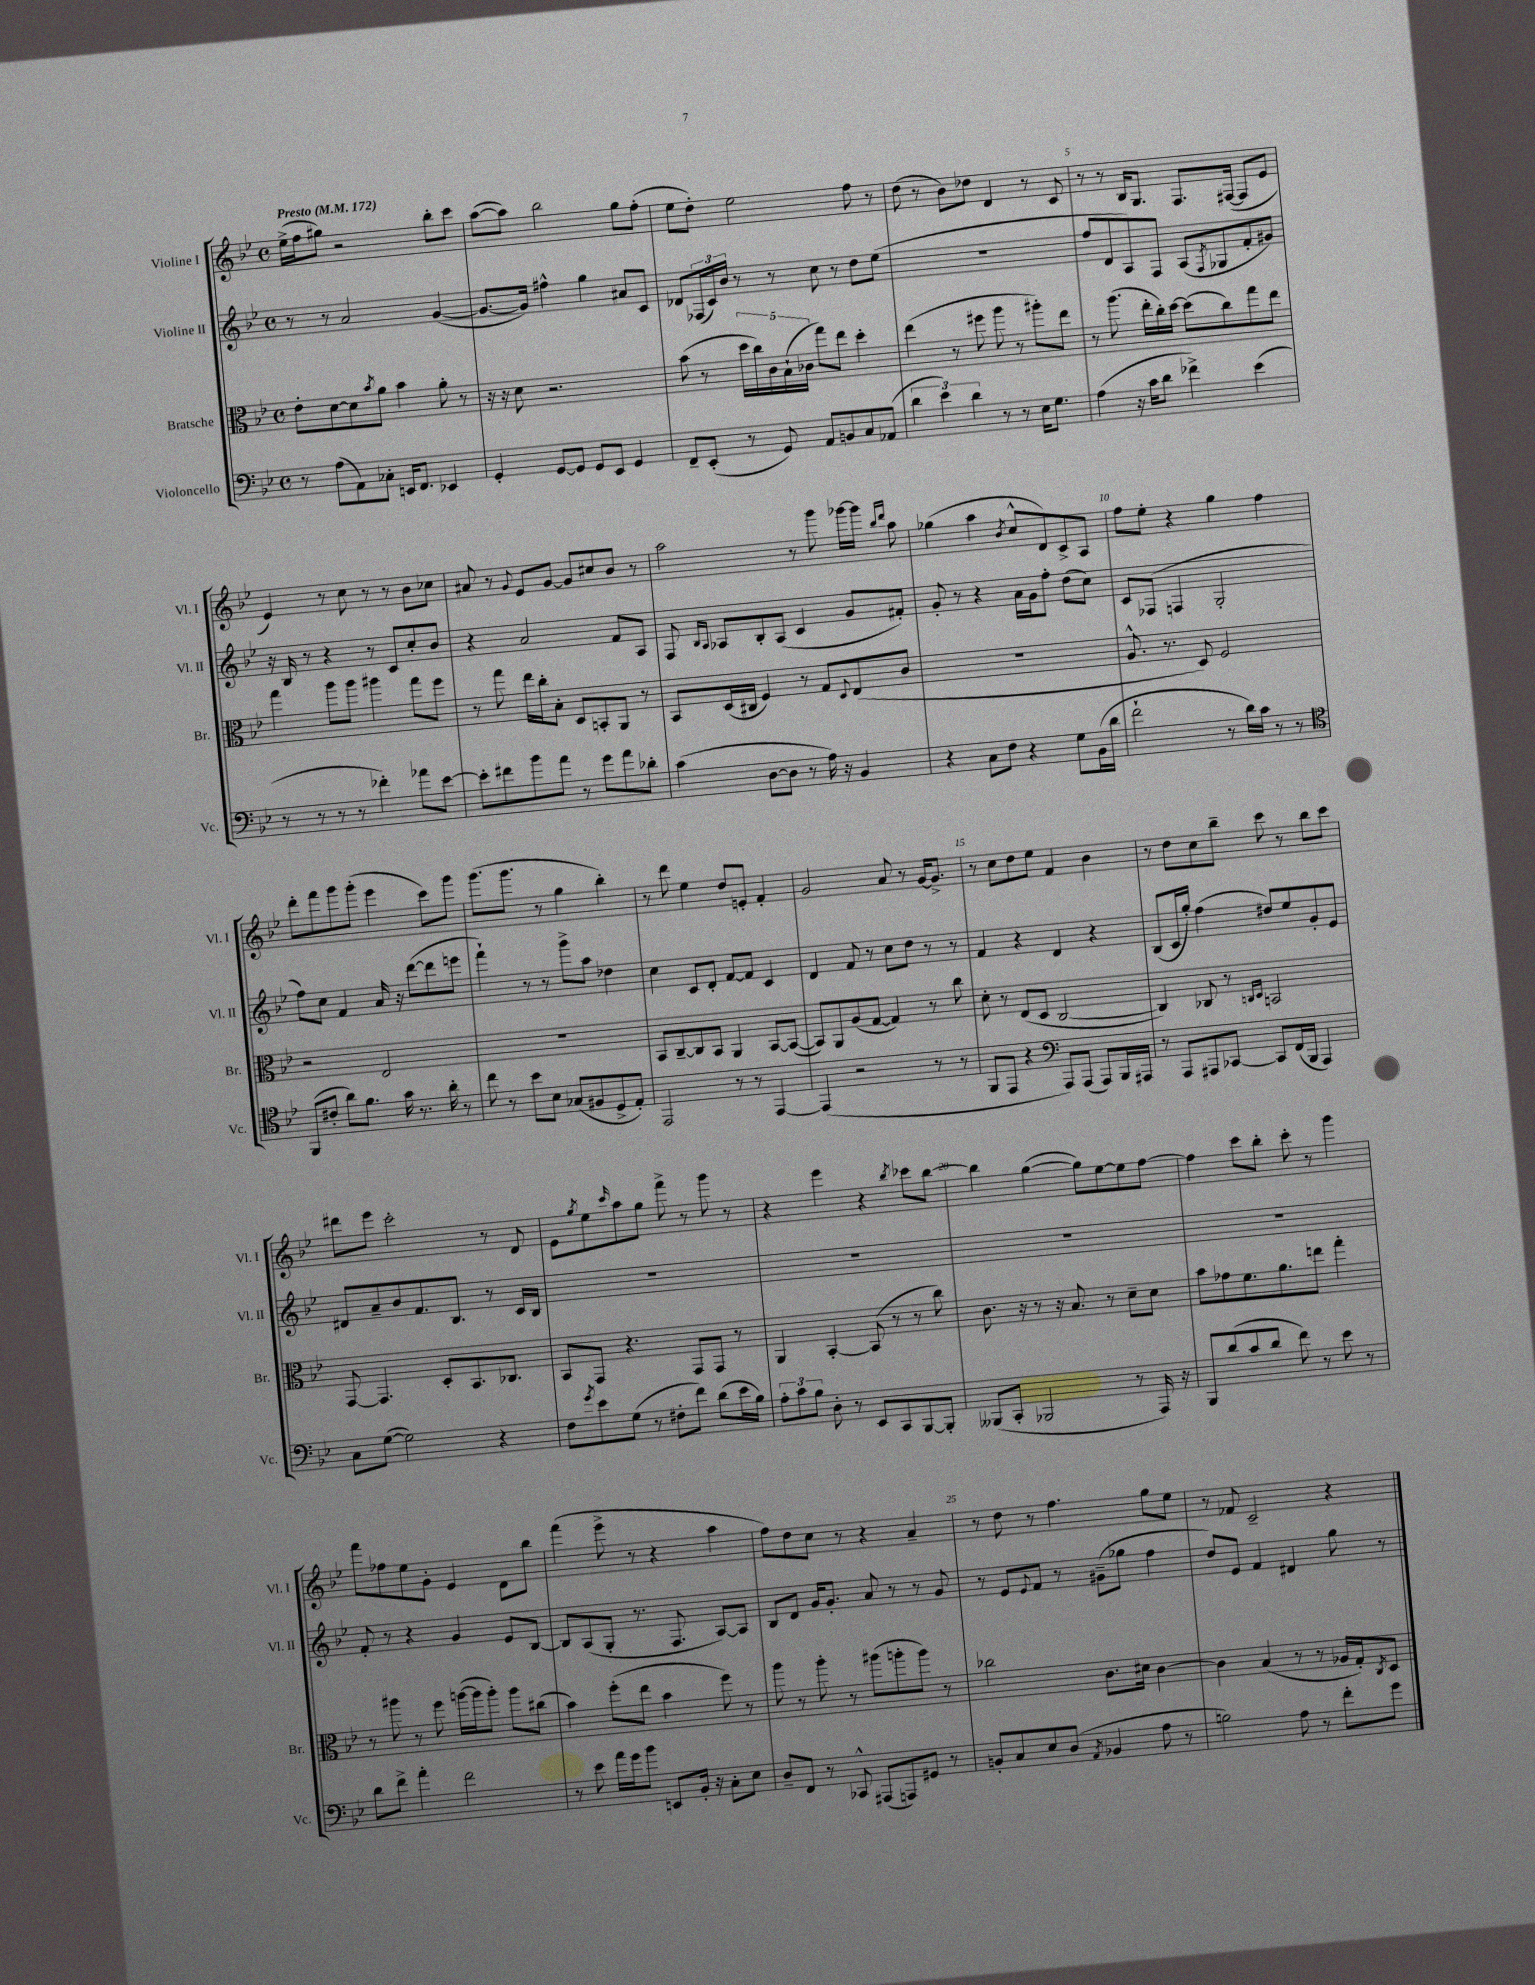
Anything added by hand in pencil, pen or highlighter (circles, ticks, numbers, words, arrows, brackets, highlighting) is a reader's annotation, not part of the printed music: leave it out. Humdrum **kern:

**kern	**kern	**kern	**kern
*staff4	*staff3	*staff2	*staff1
*clefF4	*clefC3	*clefG2	*clefG2
*k[b-e-]	*k[b-e-]	*k[b-e-]	*k[b-e-]
*M4/4	*M4/4	*M4/4	*M4/4
*met(c)	*met(c)	*met(c)	*met(c)
*MM172	*MM172	*MM172	*MM172
8r	8e-'	8r	(16ee-^
.	.	.	16ff
(8A	[8d	8r	8gg#)
8AA)	8d]	2a	2r
.	8qb-	.	.
8C-'	8a	.	.
16EE	4b-	.	.
8.FF	.	.	.
4EE-	8a'	([4g	8bb-'
.	8r	.	8ccc
=	=	=	=
4GG'	16r	8.g_	([8aa
.	16r	.	.
.	8d	.	8aa])
.	.	16g])	.
[8GG	2.r	4ff#^^	2bb-
8GG]	.	.	.
8GG	.	4gg	.
8EE-	.	.	.
4GG	.	8a#	8gg
.	.	8c	(8ff'
=	=	=	=
8FF~	(8b-	8d-	8ee-
(8EE-'	8r	(24F-	8dd')
.	.	24c)	.
.	.	24b-	.
8r	20dd	8r	2ee-
.	20cc)	.	.
.	20c	.	.
8GG)	.	8r	.
.	(20B-`	.	.
.	20c-	.	.
8AA	8gg)	8cc	.
8BB	8ee-	8r	.
8C	4dd'	8dd	8ff
(8AA-	.	(8ee-	8r
=	=	=	=
6d	(4ee-	1r	(8dd
.	.	.	8r
6e-)	.	.	.
.	8r	.	8b-)
6d	.	.	.
.	8ff#	.	8dd-
8r	8aa	.	4d
8r	8r	.	.
16E-	8aa#')	.	8r
8.G	.	.	.
.	8ee-	.	8c
=	=	=	=
(4A	8r	8ff	8r
.	(8.aa	8d	8r
16r	.	8A)	16B-
16c	16ee-'	.	8.G
8d	16cc')	8F	.
.	[16dd	.	.
4f-^)	(8dd]	(8A	8.F
.	.	8qF	.
.	8cc)	8G-	.
.	.	.	([16F#
(4e-	8gg	8f'	8F#]
.	8ee-	8g#)	8e-
=	=	=	=
8r	4gg	16r	4e-)
.	.	16B-	.
8r	.	8r	.
8r	8aa	4r	8r
8r	8aa	.	8cc
4f-')	4aa#	8r	8r
.	.	8c	8r
8a-	8gg	8cc'	8b-
[8e-	8ff	8b-	8cc-
=	=	=	=
8e-']	8r	4r	8a#
8f#	8gg	.	8r
.	.	.	8qqg
8b-	16ee-	2a	8e-
.	16cc'	.	.
8a	8B-'	.	[8g
8r	8D	.	8g]
8g	8BB'	.	8cc#
8a	8AA	8f	8b-
8d-'	8r	8A	8r
=	=	=	=
(4c	8BB-	8F	2aa
.	.	16qqB-	.
.	.	16qqA	.
.	(16D	8A-	.
.	16C#	.	.
[8D	4F)	8B-'	.
8D]	.	(8A-	.
8r	8r	4c	8r
16A)	8G	.	8ggg
16r	.	.	.
.	8qqD	.	.
4BB-	(8E-	8g	[16ggg-
.	.	.	16ggg-]
.	.	.	16qqbb-
.	.	.	16qqddd
.	8c	8f#')	8aa
=	=	=	=
4r	1r	8g'	(4gg-
.	.	8r	.
8C	.	4r	4aa
8F	.	.	.
.	.	.	8qb-
4r	.	16a	8cc^^
.	.	16g	.
.	.	8ff'	8d)
8G	.	(8dd	8c^
(16BB-	.	8cc)	8A
16d	.	.	.
=	=	=	=
2f`	8.A^^	8c	8ff
.	.	(8F-	8ee-'
.	8.r	.	.
.	.	4F	4r
.	8D)	.	.
8r	2F	2G'	4gg
16d)	.	.	.
16c	.	.	.
8r	.	.	4ff
8r	.	.	.
=	=	=	=
*clefC4	*	*	*
(8FF	2r	8ff)	8ddd'
8c#'	.	8cc	8fff
8a)	.	4f	8ggg
8.f	.	.	(8ggg'
.	2E-	16a	4eee-
16g	.	16r	.
8.r	.	([8ddd	.
.	.	8ddd]	8ccc)
16a'	.	.	.
8r	.	8eee	8ggg
=	=	=	=
8cc	1r	4fff`)	(8.ggg
8r	.	.	.
.	.	.	8.ggg
8b-	.	8r	.
8B-	.	8r	8r
(8G-	.	8ggg^	4gg
8F#	.	8aa	.
8D^	.	4dd-	4bb-')
8E-')	.	.	.
=	=	=	=
2EE-	8BB-	4cc	8r
.	[8C~	.	8ddd
.	8C]	8c	4ee-
.	8BB-	8d'	.
8r	4AA	[8f	8dd
8r	.	8f]	8e'
[4EE-	[8BB-	4c	4f'
.	(8BB-_	.	.
=	=	=	=
(4EE-]	8BB-])	4d	2g
.	8AA	.	.
2r	(8A	8f	.
.	[8G	8r	.
.	4G])	8cc	8a
.	.	8dd	8r
8r	8r	8r	[16g
.	.	.	8.g^]
8r	8cc	8r	.
=	=	=	=
8FF	8d'	4f	8r
8EE-	8r	.	8cc
4r	(8E-	4r	8dd
.	8D	.	8ee-
*clefF4	*	*	*
8AAA)	[2C	4d	4f
(8AAA	.	.	.
8AAA)	.	4r	4b-
16BBB-	.	.	.
16AAA#	.	.	.
=	=	=	=
8r	4C])	(8B-	8r
8AAA	.	16c	8dd
.	.	16gg')	.
8AAA#	8C-	(4ff	8cc
[8CC-	8r	.	8bb-~
.	16qqC	.	.
.	16qqD	.	.
8CC-]	2BB	8dd#)	8ccc
(16FF	.	8ee-	8r
16BBB-	.	.	.
4AAA#)	.	8g'	8bb-
.	.	8e-	8ccc
=	=	=	=
8C	[8GG	8d#	8ddd#
([8G	4.GG]	8a~	8eee-
2G])	.	8b-	2ccc'
.	.	8.f	.
.	8D'	.	.
.	.	8.B-	.
.	8.BB-	.	.
4r	.	8r	8r
.	8.C-	.	.
.	.	16c	8d
.	.	16B-	.
=	=	=	=
8F	8BB-	1r	8e-
8qg	.	.	8qgg
8e-	8GG	.	8ee-
.	.	.	16qqccc
(8G	4.r	.	8aa
8r	.	.	8gg
8F#'	.	.	8fff^
8f)	8GG	.	8r
(8d	8GG	.	8ggg
16e-	8r	.	8r
16B-)	.	.	.
=	=	=	=
12A'	4AA	1r	4r
12c	.	.	.
12B-	.	.	.
8D'	[4BB-'	.	4eee-
8r	.	.	.
8EE-	(8BB-]	.	4r
8CC	8r	.	.
.	.	.	8qbb-
[8BBB-	8r	.	8ccc-
8BBB-']	8cc)	.	[8bb-
=	=	=	=
(8BBB--	8.c	1r	4bb-]
8CC'	.	.	.
.	16r	.	.
2BBB-	8r	.	([4gg
.	16r	.	.
.	8.B-	.	.
.	.	.	8gg])
.	8r	.	[8ee-
8r	8d~	.	8ee-]
16AAA)	8d	.	[8ff
16r	.	.	.
=	=	=	=
8BBB-	8b-	1r	4ff]
(8d	8g-	.	.
8c	8.f	.	8ccc
8d	.	.	8bb-'
.	8.a	.	.
8f)	.	.	8ccc'
8r	8ee	.	8r
8e-	4gg'	.	4ggg
8r	.	.	.
=	=	=	=
8d	8r	8f'	8fff
8f^	8aa#	8r	8ff-
4a'	8r	4r	8ee-
.	8ff	.	8g'
2f	([16aa	4g	4e-
.	16aa]	.	.
.	8aa')	.	.
.	8aa	8e-	8d
.	(8cc#	[8B-	8bb-
=	=	=	=
8r	4b-)	8B-]	(4fff
8e-	.	(8A	.
16a	(8ff'	8G'	8eee-^
16g	.	.	.
8b-	8ee-	8.r	8r
8EE	4b-	.	4r
.	.	8.F	.
16BB-'	.	.	.
16r	.	.	.
8C'	8ff)	[8A)	4aa
8E-	8r	8A]	.
=	=	=	=
8D~	8aa	8B-	8ff)
8FF	8r	8d	8dd
8r	8aa'	16g	8cc
.	.	8.g'	.
8CC-^^	8r	.	8r
(8AAA#	(8aa#	8a	4r
8AAA)	8aa'	8r	.
8GG#	8aa)	8r	4a~
8r	8r	8g	.
=	=	=	=
8BB'	2cc-	8r	8r
8C	.	8e-	8dd
.	.	8qqe-	.
8E-	.	8f	8r
(8D	.	8r	4.ff
8qAA	.	.	.
4BB-	8.c	(8g#~	.
.	.	8gg-	.
.	16d#	.	.
8A	[4c	4ff	8gg
8r	.	.	8ee-
=	=	=	=
2B)	4c]	8dd)	8r
.	.	8e-	8f-
.	(4B-	4f	2c~
8A	8r	4d#	.
8r	8r	.	.
8f'	16A-	8gg	4r
.	16G')	.	.
.	8qC	.	.
8g	8D	8r	.
==	==	==	==
*-	*-	*-	*-
